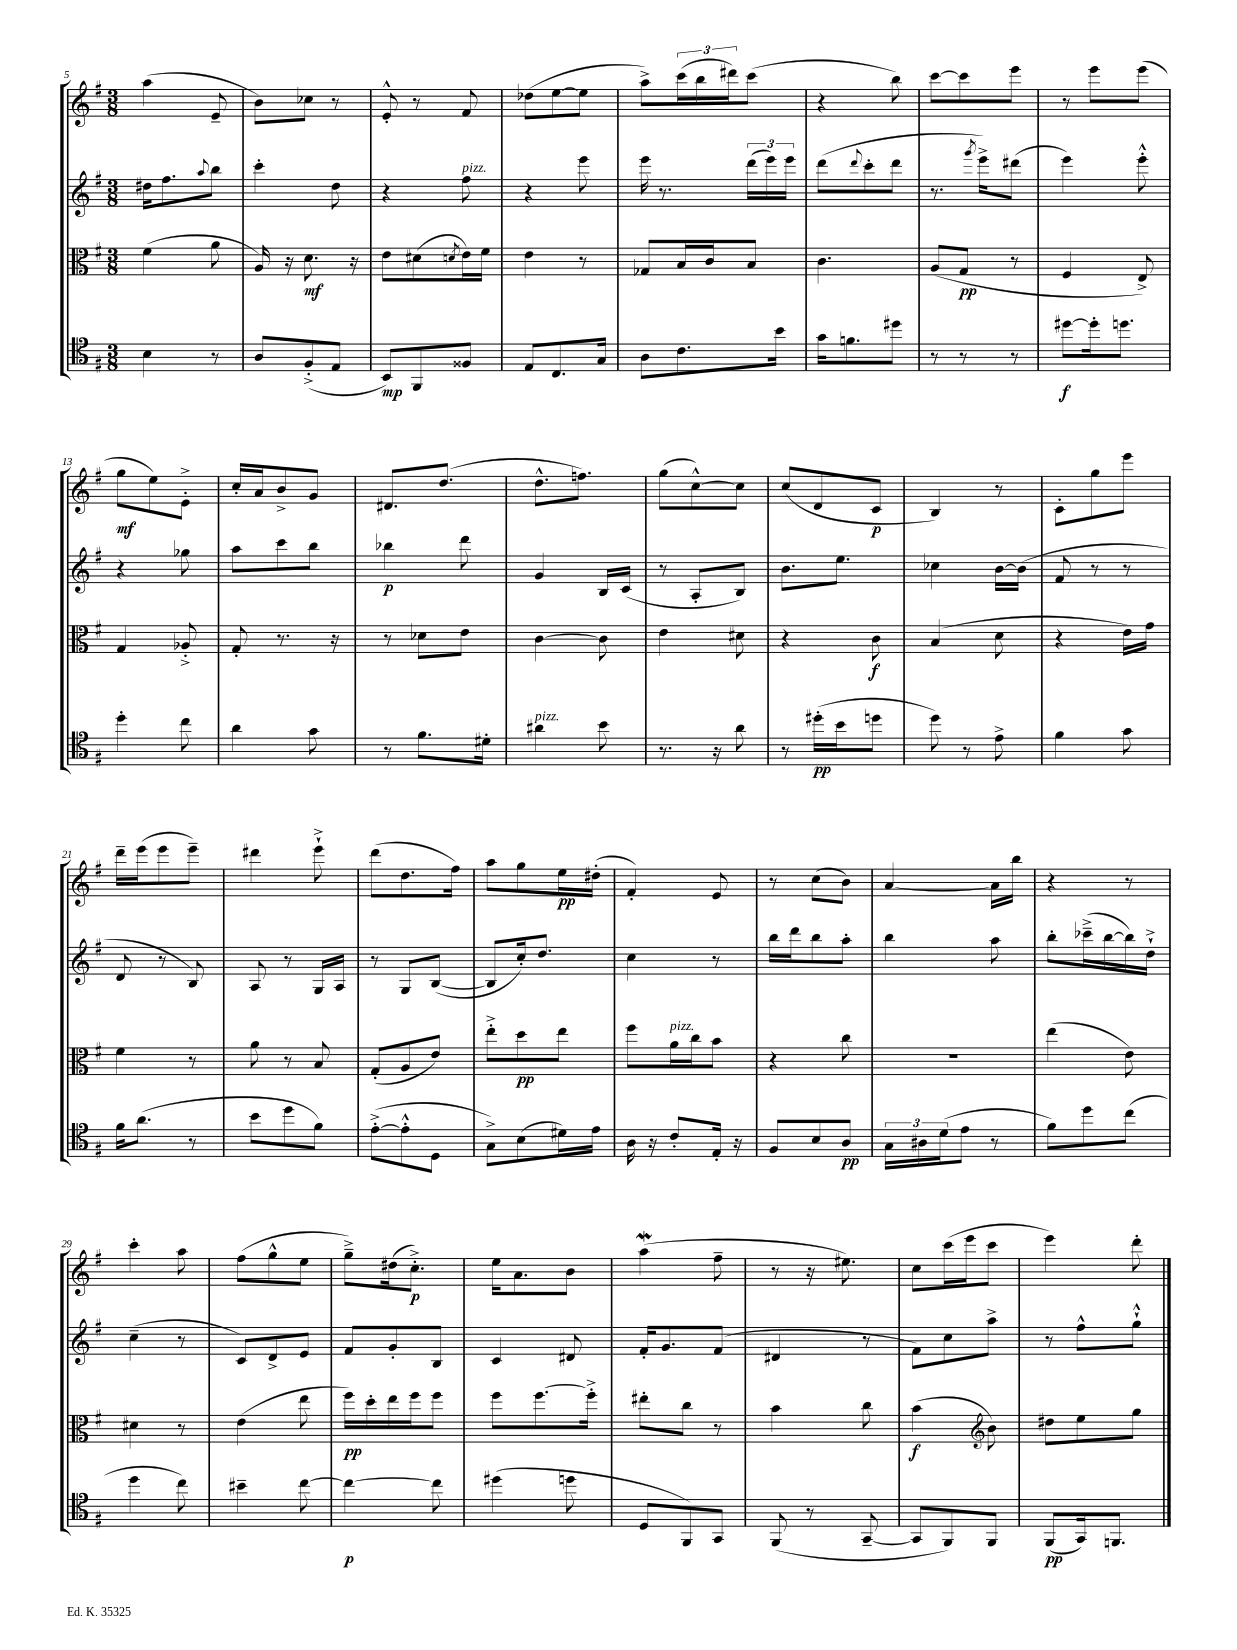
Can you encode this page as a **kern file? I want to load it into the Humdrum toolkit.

**kern	**kern	**kern	**kern
*staff4	*staff3	*staff2	*staff1
*clefC4	*clefC3	*clefG2	*clefG2
*k[f#]	*k[f#]	*k[f#]	*k[f#]
*M3/8	*M3/8	*M3/8	*M3/8
4B	(4f#	16dd#	(4aa
.	.	8.ff#	.
.	.	8qqaa	.
8r	8a	8bb	8e~
=	=	=	=
8A	16A)	4ccc'	8b)
.	16r	.	.
(8F#'^	8.d	.	8cc-
8E	.	8dd	8r
.	16r	.	.
=	=	=	=
8BB)	8e	4r	8e'^^
8FF#	(8d#	.	8r
.	8qd	.	.
8F##	16e)	8ff#	8f#
.	16f#	.	.
=	=	=	=
8E	4e	4r	(8dd-
8.C	.	.	[8ee
.	8r	8eee	8ee]
16G	.	.	.
=	=	=	=
8A	8G-	16eee	8aa^)
.	.	8.r	.
8.c	16B	.	(24ccc
.	.	.	24bb
.	16c	.	.
.	.	.	24ddd#)
.	8B	(24ddd	(8ccc
.	.	24eee)	.
16b	.	.	.
.	.	24eee	.
=	=	=	=
16g	4.c	(8ddd	4r
8.f	.	.	.
.	.	8qqddd	.
.	.	8ccc'	.
8dd#	.	8ddd	8bb)
=	=	=	=
8r	(8A	8.r	[8ccc
8r	8G	.	8ccc]
.	.	8qggg	.
.	.	16eee^)	.
8r	8r	(8ddd#	8eee
=	=	=	=
[8dd#	4F#	4eee)	8r
16dd#']	.	.	8eee
8.dd	.	.	.
.	8E^)	8eee'^^	(8eee
=	=	=	=
4dd'	4G	4r	8gg
.	.	.	8ee)
8cc	8A-'^	8gg-	8e'^
=	=	=	=
4a	8G'	8aa	16cc'
.	.	.	16a
.	8.r	8ccc	8b^
8g	.	8bb	8g
.	16r	.	.
=	=	=	=
8r	8r	4bb-	8.d#
8.f#	8d-	.	.
.	.	.	(8.dd
.	8e	8ddd	.
16d#'	.	.	.
=	=	=	=
4a#	[4c	4g	8.dd^^
.	.	.	8.ff)
8b	8c]	16B	.
.	.	(16c	.
=	=	=	=
8.r	4e	8r	(8gg
.	.	8A'	[8cc^^)
16r	.	.	.
8a	8d#	8B)	8cc]
=	=	=	=
8r	4r	8.b	(8cc
(16dd#'	.	.	8d
16b	.	8.ee	.
8dd	8c	.	8c
=	=	=	=
8dd)	(4B	4cc-	4B)
8r	.	.	.
8e^	8d	[16b	8r
.	.	(16b]	.
=	=	=	=
4f#	4r	8f#	8c'
.	.	8r	8gg
8g	16e)	8r	8eee
.	16g	.	.
=	=	=	=
16f#	4f#	8d	16ddd~
(8.a	.	.	(16eee
.	.	8r	8eee
8r	8r	8B)	8eee~)
=	=	=	=
8b	8a	8A	4ddd#
8dd	8r	8r	.
8f#)	8B	16G	8eee`^
.	.	16A	.
=	=	=	=
([8e'^	(8G'	8r	(8ddd
8e'^^]	8A	8G	8.dd
8D	8e)	([8B	.
.	.	.	16ff#)
=	=	=	=
8G^)	8ee'^	8B]	8aa
(8B	8dd	16cc')	8gg
.	.	8.dd	.
16d#)	8ee	.	16ee
16e	.	.	(16dd#'
=	=	=	=
16A	8ff#	4cc	4f#')
16r	.	.	.
8c'	16a	.	.
.	16cc	.	.
16E'	8b	8r	8e
16r	.	.	.
=	=	=	=
8F#	4r	16bb	8r
.	.	16ddd	.
8B	.	8bb	(8cc
8A	8cc	8aa'	8b)
=	=	=	=
24G	4.r	4bb	[4a
24A#	.	.	.
(24d	.	.	.
8e	.	.	.
8r	.	8aa	16a]
.	.	.	16bb
=	=	=	=
8f#)	(4ee	8bb'	4r
8dd	.	(16ccc-~^	.
.	.	[16bb	.
(8cc	8e)	16bb])	8r
.	.	16dd`^	.
=	=	=	=
4dd	4d#	(4cc~	4ccc'
8cc)	8r	8r	8aa
=	=	=	=
4b#~	(4e	8c)	(8ff#
.	.	8d^	8gg^^
[8cc	8ee	8e	8ee
=	=	=	=
4cc_	16ff#)	8f#	8gg~^)
.	16dd'	.	.
.	16ee	8g'	(16dd#
.	16ff#	.	8.cc'^)
8cc]	8ff#	8B	.
=	=	=	=
(4dd#	8ff#	4c	16ee
.	.	.	8.a
.	[8.ff#	.	.
8dd	.	8d#	8b
.	16ff#'^]	.	.
=	=	=	=
8D	8ee#'	16f#'	(4aa
.	.	8.g	.
8FF#)	8cc	.	.
8GG	8r	(8f#	8ff#~
=	=	=	=
(8FF#	4b	4d#	8r
8r	.	.	16r
.	.	.	8.ee#)
[8GG~	8cc	8r	.
=	=	=	=
8GG]	(4b	8f#)	8cc
8FF#)	.	8cc	(16ccc
.	.	.	16eee
*	*clefG2	*	*
8FF#	8b)	8aa^	8ccc
=	=	=	=
(8FF#	8dd#	8r	4eee)
16GG)	8ee	8ff#^^	.
8.FF	.	.	.
.	8gg	8gg`^^	8ddd'
==	==	==	==
*-	*-	*-	*-
